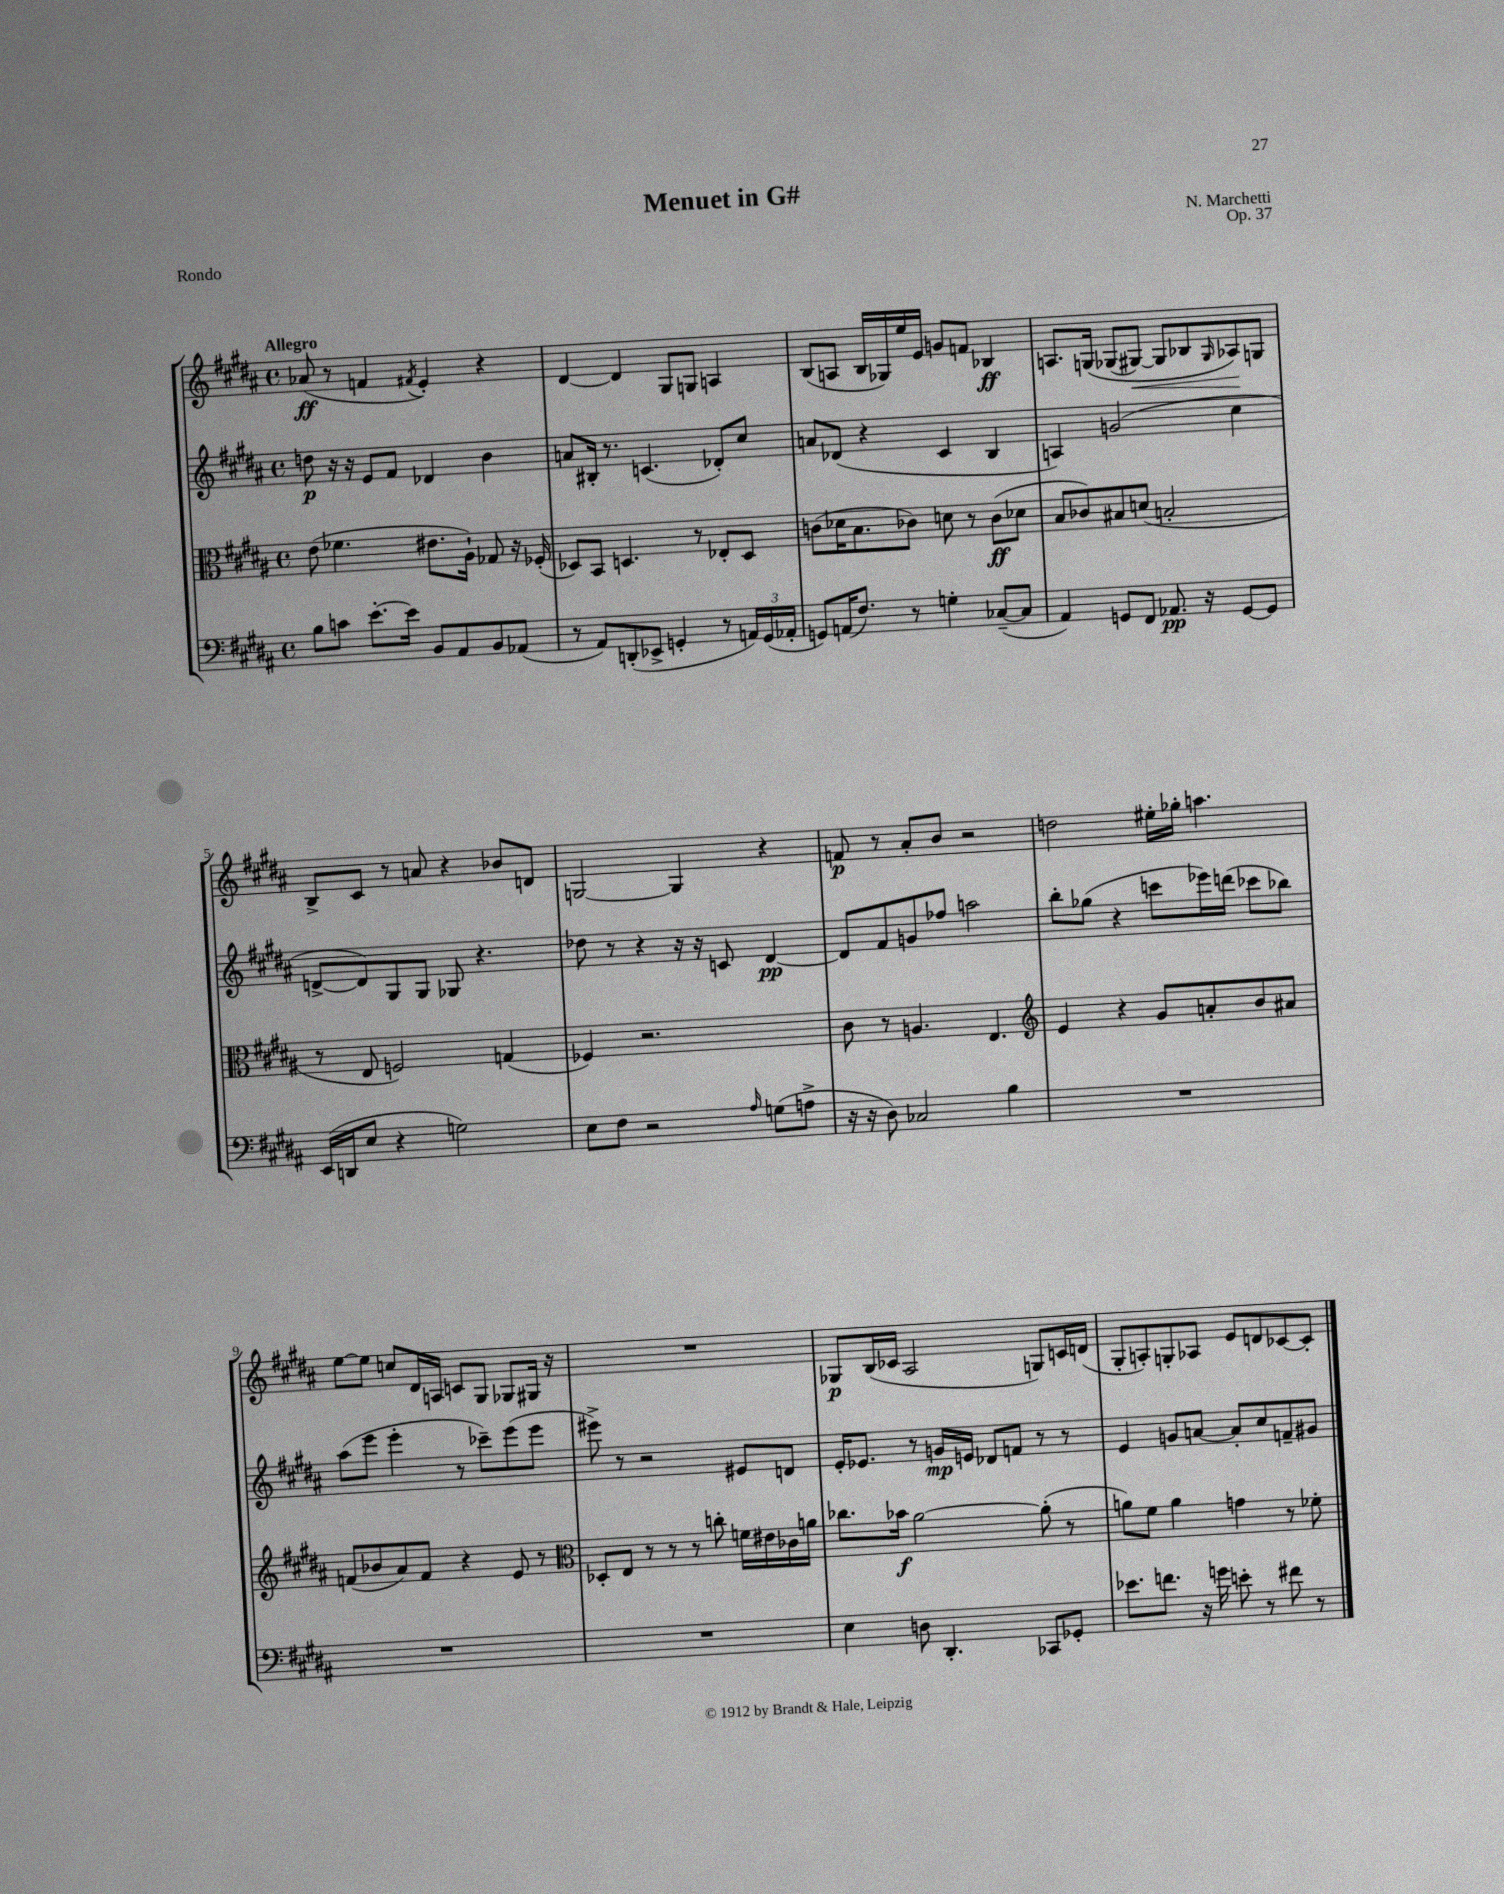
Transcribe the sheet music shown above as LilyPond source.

\header { title = "Menuet in G#" composer = "N. Marchetti" opus = "Op. 37" piece = "Rondo" }
<<
\new StaffGroup <<
\new Staff = "s0" {
    \clef treble \key b \major \defaultTimeSignature \time 4/4 \tempo "Allegro"
    aes'8\ff( r8 f'4 \acciaccatura { fis'8 } e'4-.) r4 |
    dis'4~ dis'4 gis8 g8 a4 |
    b8( a8 b16 ges16) e''16 e'16 g'8 f'8 bes4\ff |
    a8. g16\( ges8( gis8~\<) gis8 bes8 \grace { gis16 } aes8\!\) g8 |
    b8-> cis'8 r8 a'8 r4 bes'8 d'8 |
    g2~ g4 r4 |
    f'8\p r8 ais'8-. b'8 r2 |
    d''2 eis''16-. ges''16-. a''4. |
    e''8~ e''8 c''8 dis'16 a16 c'8 gis8 ges8 gis16 r16 |
    R1 |
    ges8\p b16( ces'16 ais2 g8) c'16 d'16( |
    gis8-. a8-.) g8-. aes8 e'8 d'8 ces'8~ ces'8-. \bar "|." |
}
\new Staff = "s1" {
    \clef treble \key b \major \defaultTimeSignature \time 4/4
    d''8\p r16 r16 e'8 fis'8 des'4 b'4 |
    a'8 bis16-. r8. c'4.( des'8-.) cis''8 |
    a'8 des'8( r4 cis'4 b4 |
    a4) g'2( cis''4 |
    d'8~-> d'8) gis8 gis8 ges8 r4. |
    des''8 r8 r4 r16 r16 c'8 dis'4~\pp |
    dis'8 fis'8 g'8 fes''8 a''2 |
    b''8-. ges''8( r4 c'''8 ees'''16) d'''16( ces'''8 bes''8) |
    ais''8( e'''8 e'''4-. r8 ces'''8--) e'''8( e'''8 |
    eis'''8->) r8 r2 eis'8 d'8 |
    e'16-. ees'8. r8 g'16\mp e'16 des'8 f'8 r8 r8 |
    e'4 g'8 a'8~ a'8-. cis''8 f'8-- gis'8 \bar "|." |
}
\new Staff = "s2" {
    \clef alto \key b \major \defaultTimeSignature \time 4/4
    e'8( fes'4. eis'8. ais16-!) ges8 r16 fes16-.( |
    des8) b,8 d4. r8 ees8-. d8 |
    c'8( des'16 b8. ces'8) d'8 r8 ces'8\ff( des'8 |
    b8 ces'8) bis8 d'8( b2-. |
    r8 e8 f2) g4( |
    fes4) r2. |
    cis'8 r8 a4. e4. |
    \clef treble e'4 r4 gis'8 a'8-. b'8 ais'8 |
    f'8( bes'8 ais'8) f'8 r4 e'8 r8 |
    \clef alto des8-. e8 r8 r8 r8 c''8-. f'16 eis'16 ces'16 a'16 |
    ces''8. bes'16\f ais'2~ ais'8-.( r8 |
    a'8) fis'8 a'4 g'4 r8 fes'8-. \bar "|." |
}
\new Staff = "s3" {
    \clef bass \key b \major \defaultTimeSignature \time 4/4
    b8 c'8 e'8.~-. e'16 b,8 ais,8 b,8 aes,8( |
    r8 ais,8) d,8-.( ees,8-> g,4-. r8 \tuplet 3/2 { a,16) g,16( aes,16-. } |
    g,8) a,16( fis8.) r8 g4-. ces8~--( ces8 |
    ais,4) g,8 fis,8 aes,8.\pp r16 g,8~ g,8 |
    e,16( d,16 e8 r4 g2) |
    e8 fis8 r2 \grace { ais16 } g8( a8-> |
    r16 r16 dis8) ces2 b4 |
    R1 |
    R1 |
    R1 |
    e4 d8 dis,4.-. ces,8 ges,8-. |
    ees'8. f'8. r16 g'16 e'8-. r8 fis'8 r8 \bar "|." |
}
>>
>>
